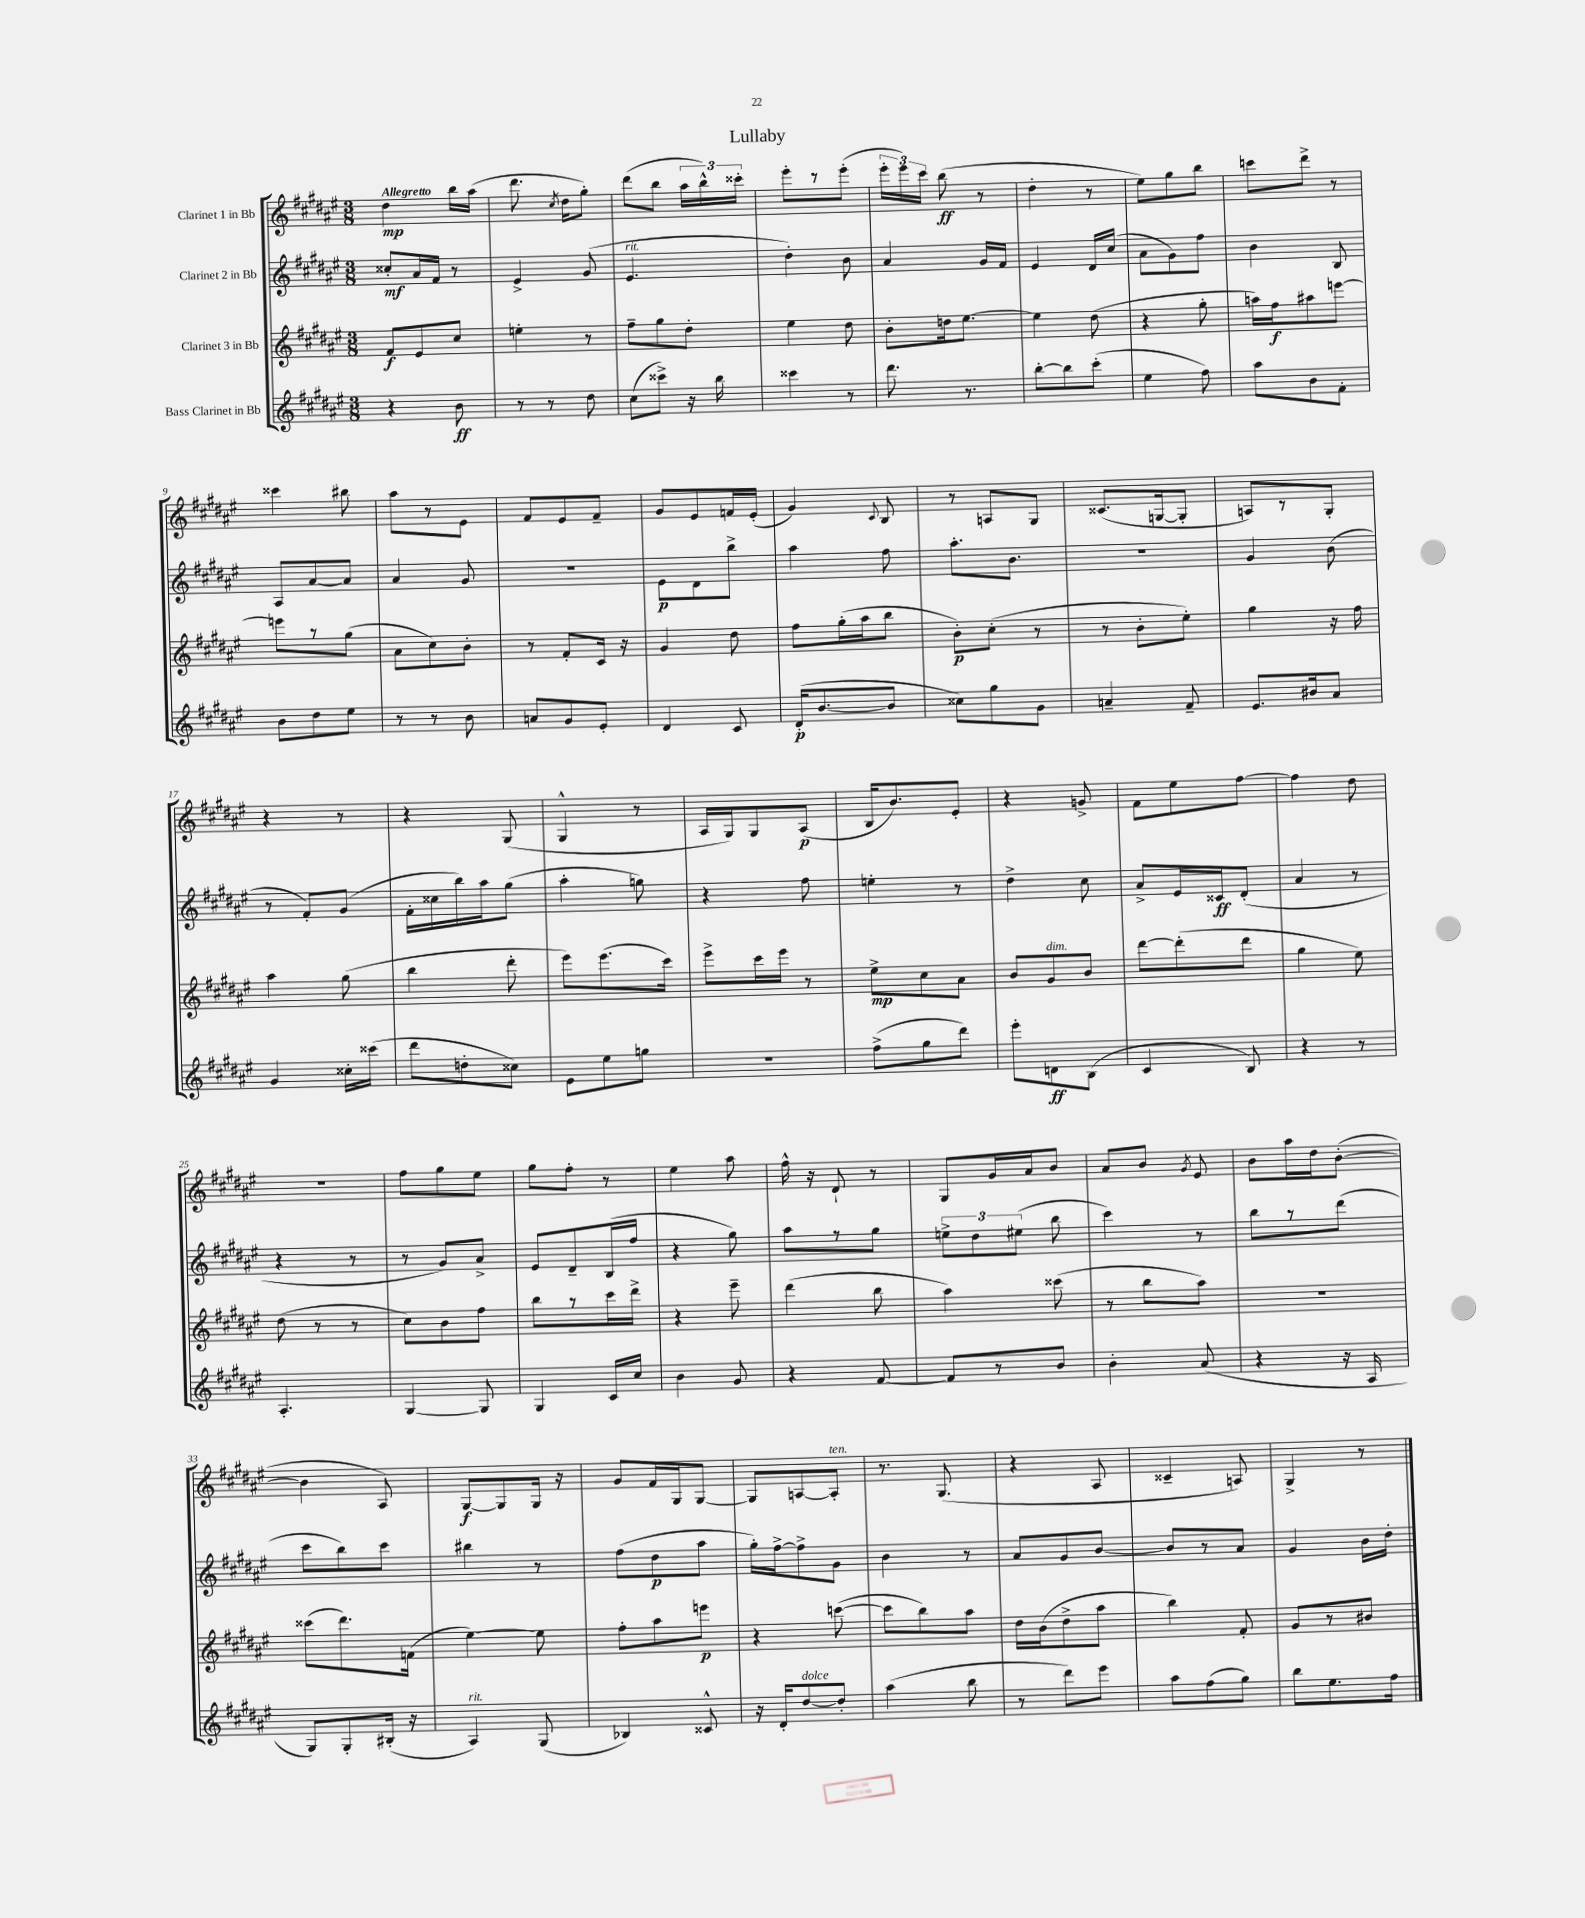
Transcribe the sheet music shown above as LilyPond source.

\header { title = "Lullaby" }
<<
\new StaffGroup <<
\new Staff = "s0" \with { instrumentName = "Clarinet 1 in Bb" } {
    \clef treble \key fis \major \numericTimeSignature \time 3/8 \tempo "Allegretto"
    \autoBeamOff dis''4\mp b''16[ ais''16]( |
    dis'''8. \acciaccatura { cis''8 } dis''16[ gis''8]-.) |
    dis'''8[( b''8] \tuplet 3/2 { ais''16[ b''16-^) cisis'''16]-. } |
    eis'''8[-. r8 eis'''8]-.( |
    \tuplet 3/2 { eis'''16[-. eis'''16) cis'''16] } b''8\ff( r8 |
    dis''4-. r8 |
    eis''8[) gis''8 b''8] |
    c'''8[ dis'''8]-> r8 |
    cisis'''4 bis''8 |
    ais''8[ r8 eis'8] |
    fis'8[ eis'8 fis'8]-- |
    gis'8[ eis'8 f'16 eis'16]-.( |
    gis'4) \appoggiatura { cis'8 } b8 |
    r8 a8[ gis8] |
    cisis'8.[( g16~ g8]-. |
    a8[) r8 gis8]-. |
    r4 r8 |
    r4 gis8( |
    gis4-^ r8 |
    ais16[ gis16) gis8 ais8]\p( |
    b16[ b'8.) eis'8]-. |
    r4 g'8-> |
    fis'8[ eis''8 fis''8]~ |
    fis''4 dis''8 |
    r4. |
    fis''8[ gis''8 eis''8] |
    gis''8[ fis''8]-. r8 |
    eis''4 ais''8 |
    fis''16-^ r16 dis'8-! r8 |
    gis8[ gis'16 ais'16 b'8] |
    ais'8[ b'8] \acciaccatura { gis'8 } eis'8 |
    b'8[ ais''16 dis''16 b'8]~-.( |
    b'4 ais8) |
    gis8[~\f gis8 gis16] r16 |
    gis'8[ fis'16 gis16 gis8]~ |
    gis8[ a8~ a8]-.^\markup { \italic "ten." } |
    r8. gis8.( |
    r4 ais8 |
    cisis'4-- a8) |
    gis4-> r8 \bar "|." |
}
\new Staff = "s1" \with { instrumentName = "Clarinet 2 in Bb" } {
    \clef treble \key fis \major \numericTimeSignature \time 3/8
    \autoBeamOff cisis''8[-.\mf ais'16 fis'16] r8 |
    eis'4-> gis'8( |
    eis'4.^\markup { \italic "rit." } |
    dis''4-.) b'8 |
    ais'4 gis'16[ fis'16] |
    eis'4 dis'16[ cis''16]( |
    ais'8[ gis'8) fis''8] |
    b'4 b8 |
    ais8[ ais'8~ ais'8] |
    ais'4 gis'8 |
    R4. |
    eis'8[\p dis'8 b''8]-> |
    ais''4 fis''8 |
    ais''8.[-. b'8.] |
    R4. |
    gis'4 b'8( |
    r8 fis'8[-.) gis'8]( |
    fis'16[-. cisis''16 b''16) ais''16 gis''8]( |
    ais''4-. g''8) |
    r4 fis''8 |
    e''4-. r8 |
    dis''4-> cis''8 |
    ais'8[-> eis'16 cisis'16\ff dis'8]-.( |
    ais'4 r8 |
    r4 r8 |
    r8 gis'8[) ais'8]-> |
    eis'8[ dis'8-- b16( fis''16] |
    r4 gis''8) |
    ais''8[ r8 gis''8] |
    \tuplet 3/2 { e''8[-> dis''8 eis''8]( } b''8 |
    cis'''4) r8 |
    b''8[ r8 dis'''8]( |
    cis'''8[ b''8) cis'''8] |
    bis''4 r8 |
    fis''8[( dis''8\p ais''8] |
    gis''16[-.) fis''16~-> fis''8-> gis'8] |
    b'4 r8 |
    ais'8[ gis'8 b'8]~ |
    b'8[ r8 ais'8] |
    gis'4 b'16[ dis''16]-. \bar "|." |
}
\new Staff = "s2" \with { instrumentName = "Clarinet 3 in Bb" } {
    \clef treble \key fis \major \numericTimeSignature \time 3/8
    \autoBeamOff fis'8[\f eis'8 cis''8] |
    e''4-. r8 |
    fis''8[-- gis''8 dis''8]-. |
    eis''4 dis''8 |
    b'8[-. d''16 eis''8.]~ |
    eis''4 dis''8( |
    r4 gis''8-. |
    a''16[) fis''16\f ais''8 e'''8]~ |
    e'''8[ r8 gis''8]( |
    ais'8[ cis''8) b'8]-. |
    r8 fis'8[-. cis'16] r16 |
    gis'4 dis''8 |
    fis''8[ gis''16-.( ais''16 b''8] |
    b'8[-.\p) cis''8]-.( r8 |
    r8 b'8[-. eis''8]-.) |
    gis''4 r16 fis''16 |
    ais''4 gis''8( |
    b''4 dis'''8-. |
    eis'''8[) eis'''8.( cis'''16]) |
    eis'''8[-> cis'''16 eis'''16] r8 |
    eis''8[->\mp cis''8 ais'8] |
    b'8[ gis'8^\markup { \italic "dim." } b'8] |
    dis'''8[~ dis'''8-.( dis'''8] |
    gis''4 eis''8) |
    dis''8( r8 r8 |
    cis''8[) b'8 fis''8] |
    b''8[ r8 cis'''16 dis'''16]-> |
    r4 eis'''8-- |
    dis'''4( b''8 |
    ais''4) cisis'''8( |
    r8 b''8[ ais''8]) |
    R4. |
    cisis'''8[( dis'''8.) f'16]( |
    eis''4~) eis''8 |
    fis''8[-. ais''8 e'''8]\p |
    r4 c'''8~( |
    c'''8[ b''8) ais''8] |
    dis''16[ b'16( dis''8-> ais''8] |
    b''4) fis'8-. |
    gis'8[ r8 bis'8] \bar "|." |
}
\new Staff = "s3" \with { instrumentName = "Bass Clarinet in Bb" } {
    \clef treble \key fis \major \numericTimeSignature \time 3/8
    \autoBeamOff r4 b'8\ff |
    r8 r8 dis''8 |
    cis''8[( cisis'''8]->) r16 b''16 |
    cisis'''4 r8 |
    dis'''8. r8. |
    b''8[~-. b''8 cis'''8]-.( |
    eis''4 fis''8) |
    ais''8[ b'8 fis'8]-. |
    b'8[ dis''8 eis''8] |
    r8 r8 b'8 |
    a'8[ gis'8 eis'8]-. |
    dis'4 cis'8 |
    dis'16[-.\p( b'8.~ b'8] |
    cisis''8[) gis''8 gis'8] |
    a'4-- fis'8-- |
    eis'8.[ bis'16 ais'8] |
    gis'4 cisis''16[-. cisis'''16]( |
    dis'''8[ d''8-. cisis''8]) |
    eis'8[ eis''8 g''8] |
    R4. |
    fis''8[->( gis''8 dis'''8]) |
    eis'''8[-. d'8\ff b8]( |
    cis'4 b8) |
    r4 r8 |
    ais4.-. |
    gis4~ gis8 |
    gis4 cis'16[ cis''16] |
    b'4 gis'8 |
    r4 fis'8~ |
    fis'8[ r8 b'8] |
    b'4-. ais'8( |
    r4 r16 ais16 |
    gis8[) gis8-. bis16]-.( r16 |
    ais4^\markup { \italic "rit." }) gis8( |
    bes4) cisis'8-^ |
    r16 dis'16[-. dis''8~^\markup { \italic "dolce" } dis''8]-. |
    ais''4( b''8 |
    r8 dis'''8[) eis'''8] |
    ais''8[ fis''8( gis''8]) |
    b''8[ eis''8. fis''16] \bar "|." |
}
>>
>>
